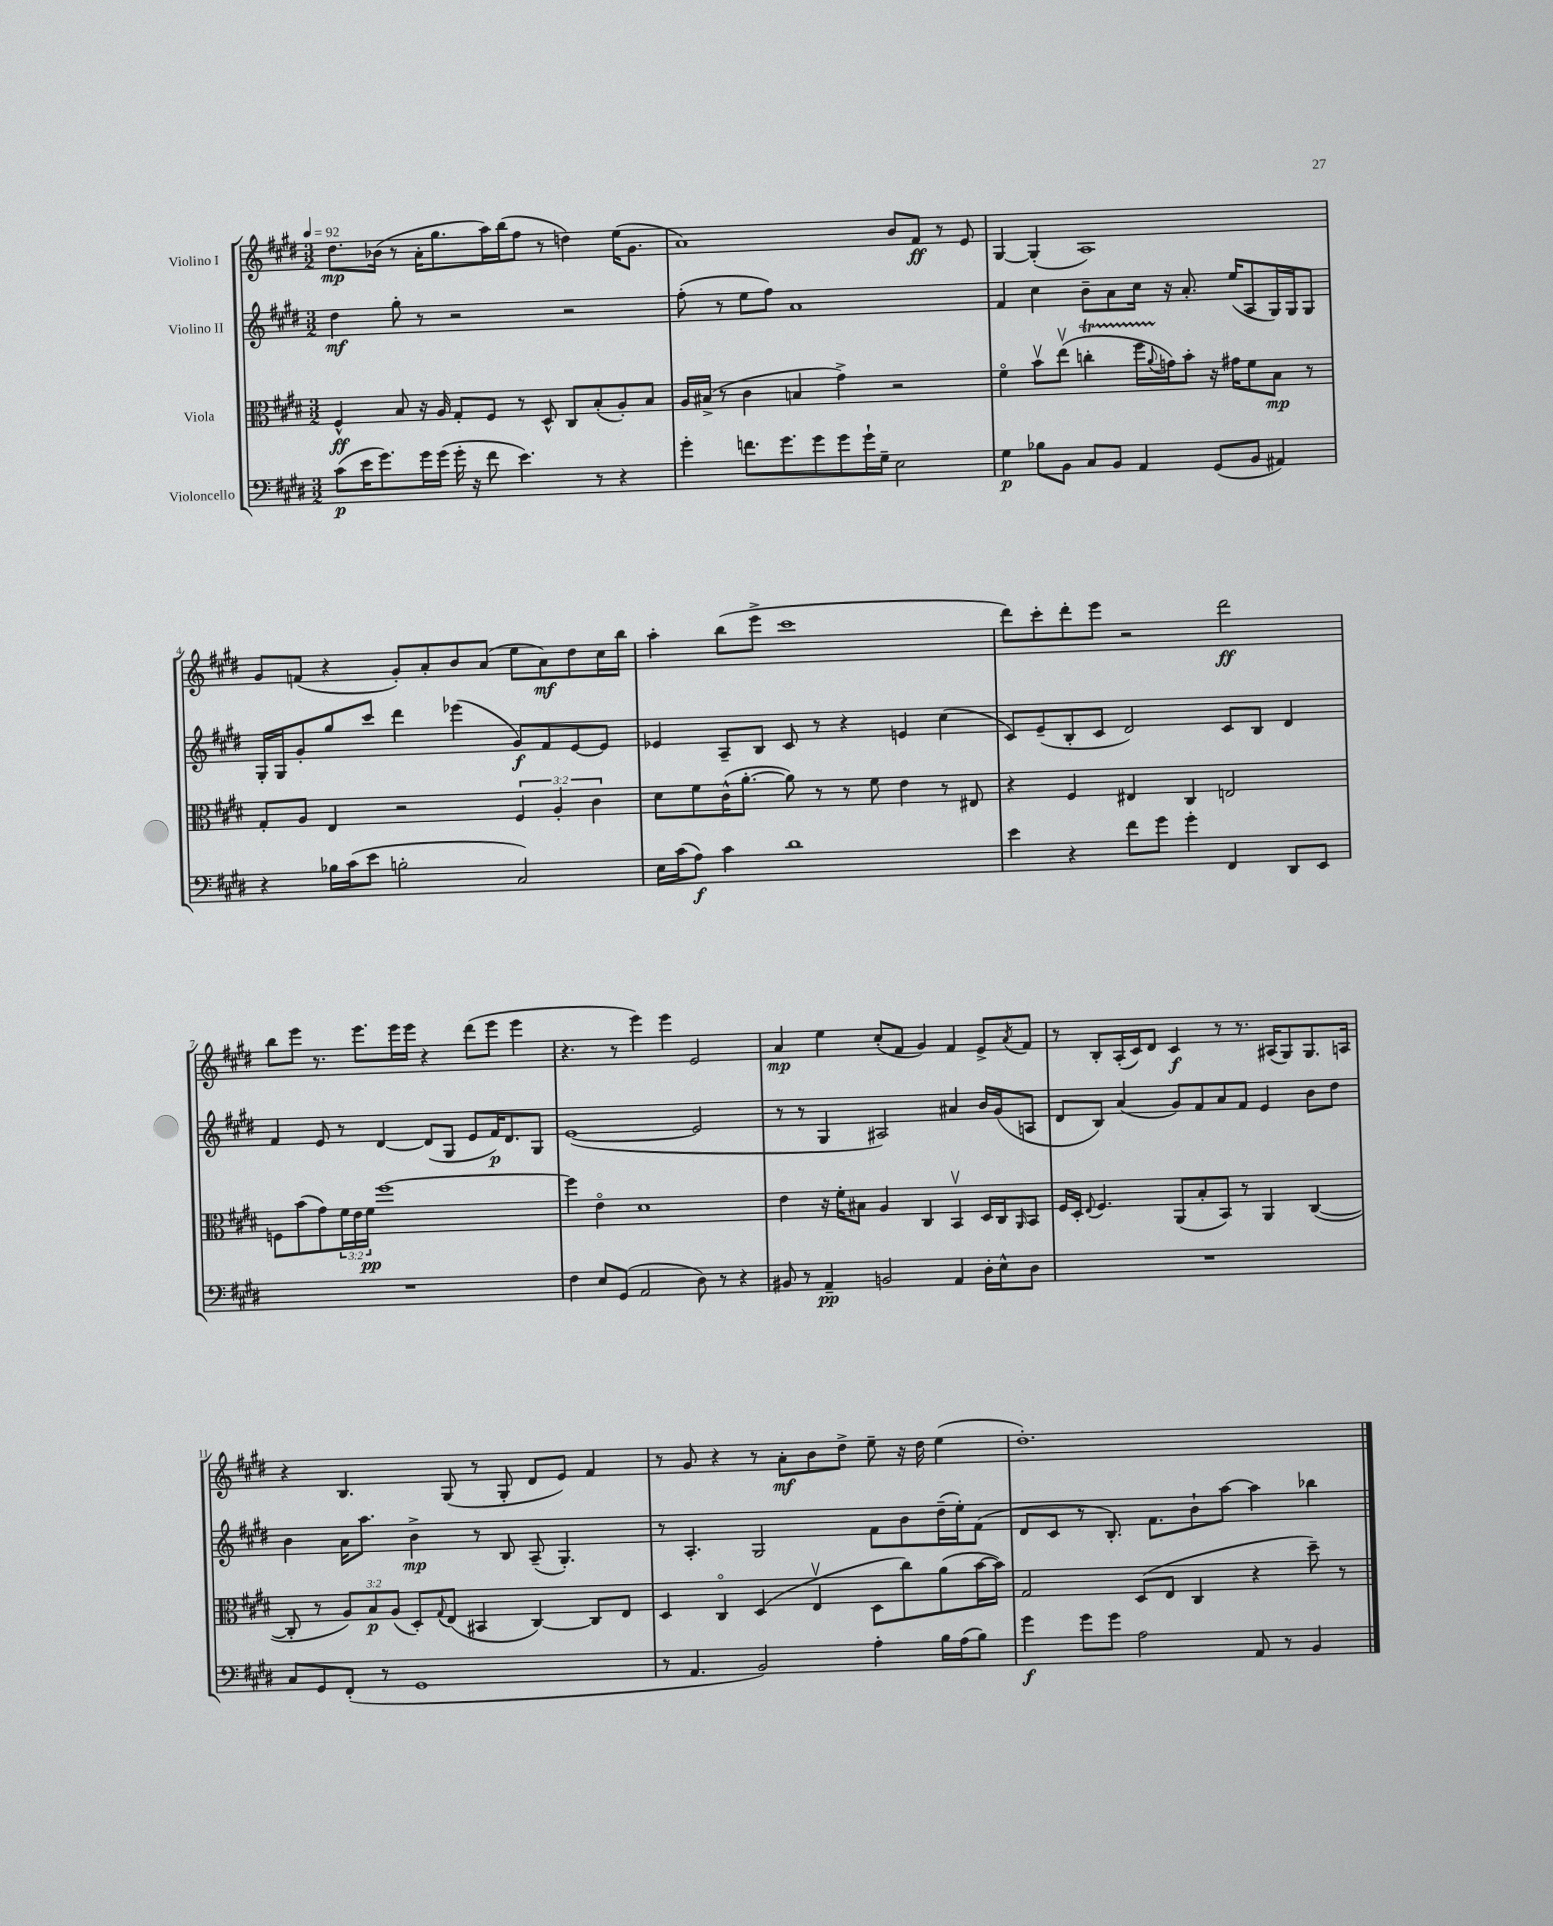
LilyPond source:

<<
\new StaffGroup <<
\new Staff = "s0" \with { instrumentName = "Violino I" } {
    \clef treble \key e \major \numericTimeSignature \time 3/2 \tempo 4 = 92
    dis''8.\mp bes'16( r8 a'16-. gis''8. a''16) b''16( fis''8 r8 d''4) e''16( gis'8. |
    a'1) b'8 fis'8\ff r8 e'8 |
    gis4~ gis4-.( a1) |
    gis'8 f'8( r4 gis'8-.) a'8-. b'8 a'8( e''8 a'8\mf) dis''8 cis''16 b''16 |
    a''4-. b''8( e'''8-> cis'''1 |
    dis'''8) cis'''8-. dis'''8-. e'''8 r2 dis'''2\ff |
    b''8 e'''8 r8. e'''8. e'''16 e'''16 r4 dis'''8( e'''8 e'''4 |
    r4. r8 e'''4) e'''4 e'2 |
    a'4\mp e''4 cis''8-.( fis'8 gis'4) fis'4 e'8-> \acciaccatura { a'8 } fis'8 |
    r8 b8-. a16-.( cis'16) dis'8 cis'4\f r8 r8. ais16( gis8) gis8. a16 |
    r4 b4. gis8( r8 gis8-. dis'8 e'8) fis'4 |
    r8 gis'8 r4 r8 a'8-.\mf b'8 dis''8-> e''8-- r16 dis''16 e''4( |
    dis''1.-.) \bar "|." |
}
\new Staff = "s1" \with { instrumentName = "Violino II" } {
    \clef treble \key e \major \numericTimeSignature \time 3/2
    dis''4\mf gis''8-. r8 r2 r2 |
    fis''8-.( r8 e''8 fis''8) a'1 |
    fis'4 cis''4 b'8-- a'8 cis''16 r16 a'8.-. e''16( a8 gis16) gis16 gis8 |
    gis16-. gis16 gis'8-. gis''8 cis'''8 dis'''4 ees'''4( gis'8\f) fis'8 e'8~ e'8 |
    ees'4 a8-- b8 cis'8 r8 r4 e'4 cis''4( |
    cis'8) e'8--( b8-. cis'8 dis'2) cis'8 b8 dis'4 |
    fis'4 e'8 r8 dis'4~ dis'8( gis8 e'8 fis'16\p) dis'8. gis8 |
    e'1~( e'2 |
    r8 r8 gis4 ais2) ais'4 b'16 gis'16( a8 |
    dis'8 b8) a'4( gis'8) fis'8 a'8 fis'8 e'4 b'8 dis''8 |
    b'4 a'16 a''8. b'4->\mp r8 b8 a8--( gis4.-.) |
    r8 a4.-. gis2 fis'8 b'8 dis''16--( e''16-.) fis'8( |
    dis'8 cis'8 r8 b8.-.) fis'8. b'8-! a''8~ a''4 bes''4 \bar "|." |
}
\new Staff = "s2" \with { instrumentName = "Viola" } {
    \clef alto \key e \major \numericTimeSignature \time 3/2 \override Staff.TupletNumber.text = #tuplet-number::calc-fraction-text
    fis4-^\ff b8 r16 a16 gis8-. fis8 r8 dis8-^ cis8 b8-.( a8-.) b8 |
    a16 bis16->( r8 cis'4 b4 gis'4->) r2 |
    fis'4\flageolet b'8\upbow e''8\upbow( c''4-.\startTrillSpan fis''16 \appoggiatura { a'8 } g'16\stopTrillSpan) b'8-. r16 gis'16 fis'8 b8\mp r8 |
    gis8-. a8 e4 r2 \tuplet 3/2 { fis4 a4-. cis'4 } |
    dis'8 fis'8 cis'16-^( a'8.~-. a'8) r8 r8 fis'8 e'4 r8 eis8 |
    r4 fis4 eis4 cis4 e2 |
    f8 b'8( gis'8) \tuplet 3/2 { fis'16 e'16 fis'16\pp } fis''1~ |
    fis''4 e'4\flageolet dis'1 |
    e'4 r16 fis'16-. bis8 a4 cis4 b,4\upbow dis16 cis16 \grace { a,16 } b,8 |
    fis16 dis16-. \appoggiatura { e8 } fis4. a,8( b8-. b,8) r8 a,4 cis4~( |
    cis8-. r8 \tuplet 3/2 { a8) b8\p a8( } dis8-.) \appoggiatura { gis8 } e8( bis,4 cis4~) cis8 e8 |
    dis4 cis4\flageolet dis4( e4\upbow dis8 cis''8) a'8( b'16~ b'16) |
    gis2 dis8( e8 cis4 r4 dis''8--) r8 \bar "|." |
}
\new Staff = "s3" \with { instrumentName = "Violoncello" } {
    \clef bass \key e \major \numericTimeSignature \time 3/2
    cis'8\p( e'16 gis'8.) gis'16 gis'16( gis'16-. r16 fis'8 e'4.) r8 r4 |
    gis'4-. f'8. gis'8. gis'8 gis'8 gis'16-! gis16-- e2 |
    gis4\p bes8 b,8 cis8 b,8 a,4 gis,8( b,8 ais,4) |
    r4 bes16 cis'16( e'8 b2-. cis2) |
    e16 cis'16( a8\f) cis'4 dis'1 |
    e'4 r4 fis'8 gis'8 gis'4-. fis,4 dis,8 e,8 |
    R1. |
    fis4 e8 gis,8( a,2 dis8) r8 r4 |
    bis,8 r8 a,4--\pp b,2 a,4 dis16-. e16-^ dis8 |
    R1. |
    cis8 gis,8 fis,8-.( r8 gis,1 |
    r8 a,4. b,2) a4-. b16 a16( b8) |
    gis'4\f gis'8 gis'8 a2 a,8 r8 b,4 \bar "|." |
}
>>
>>
